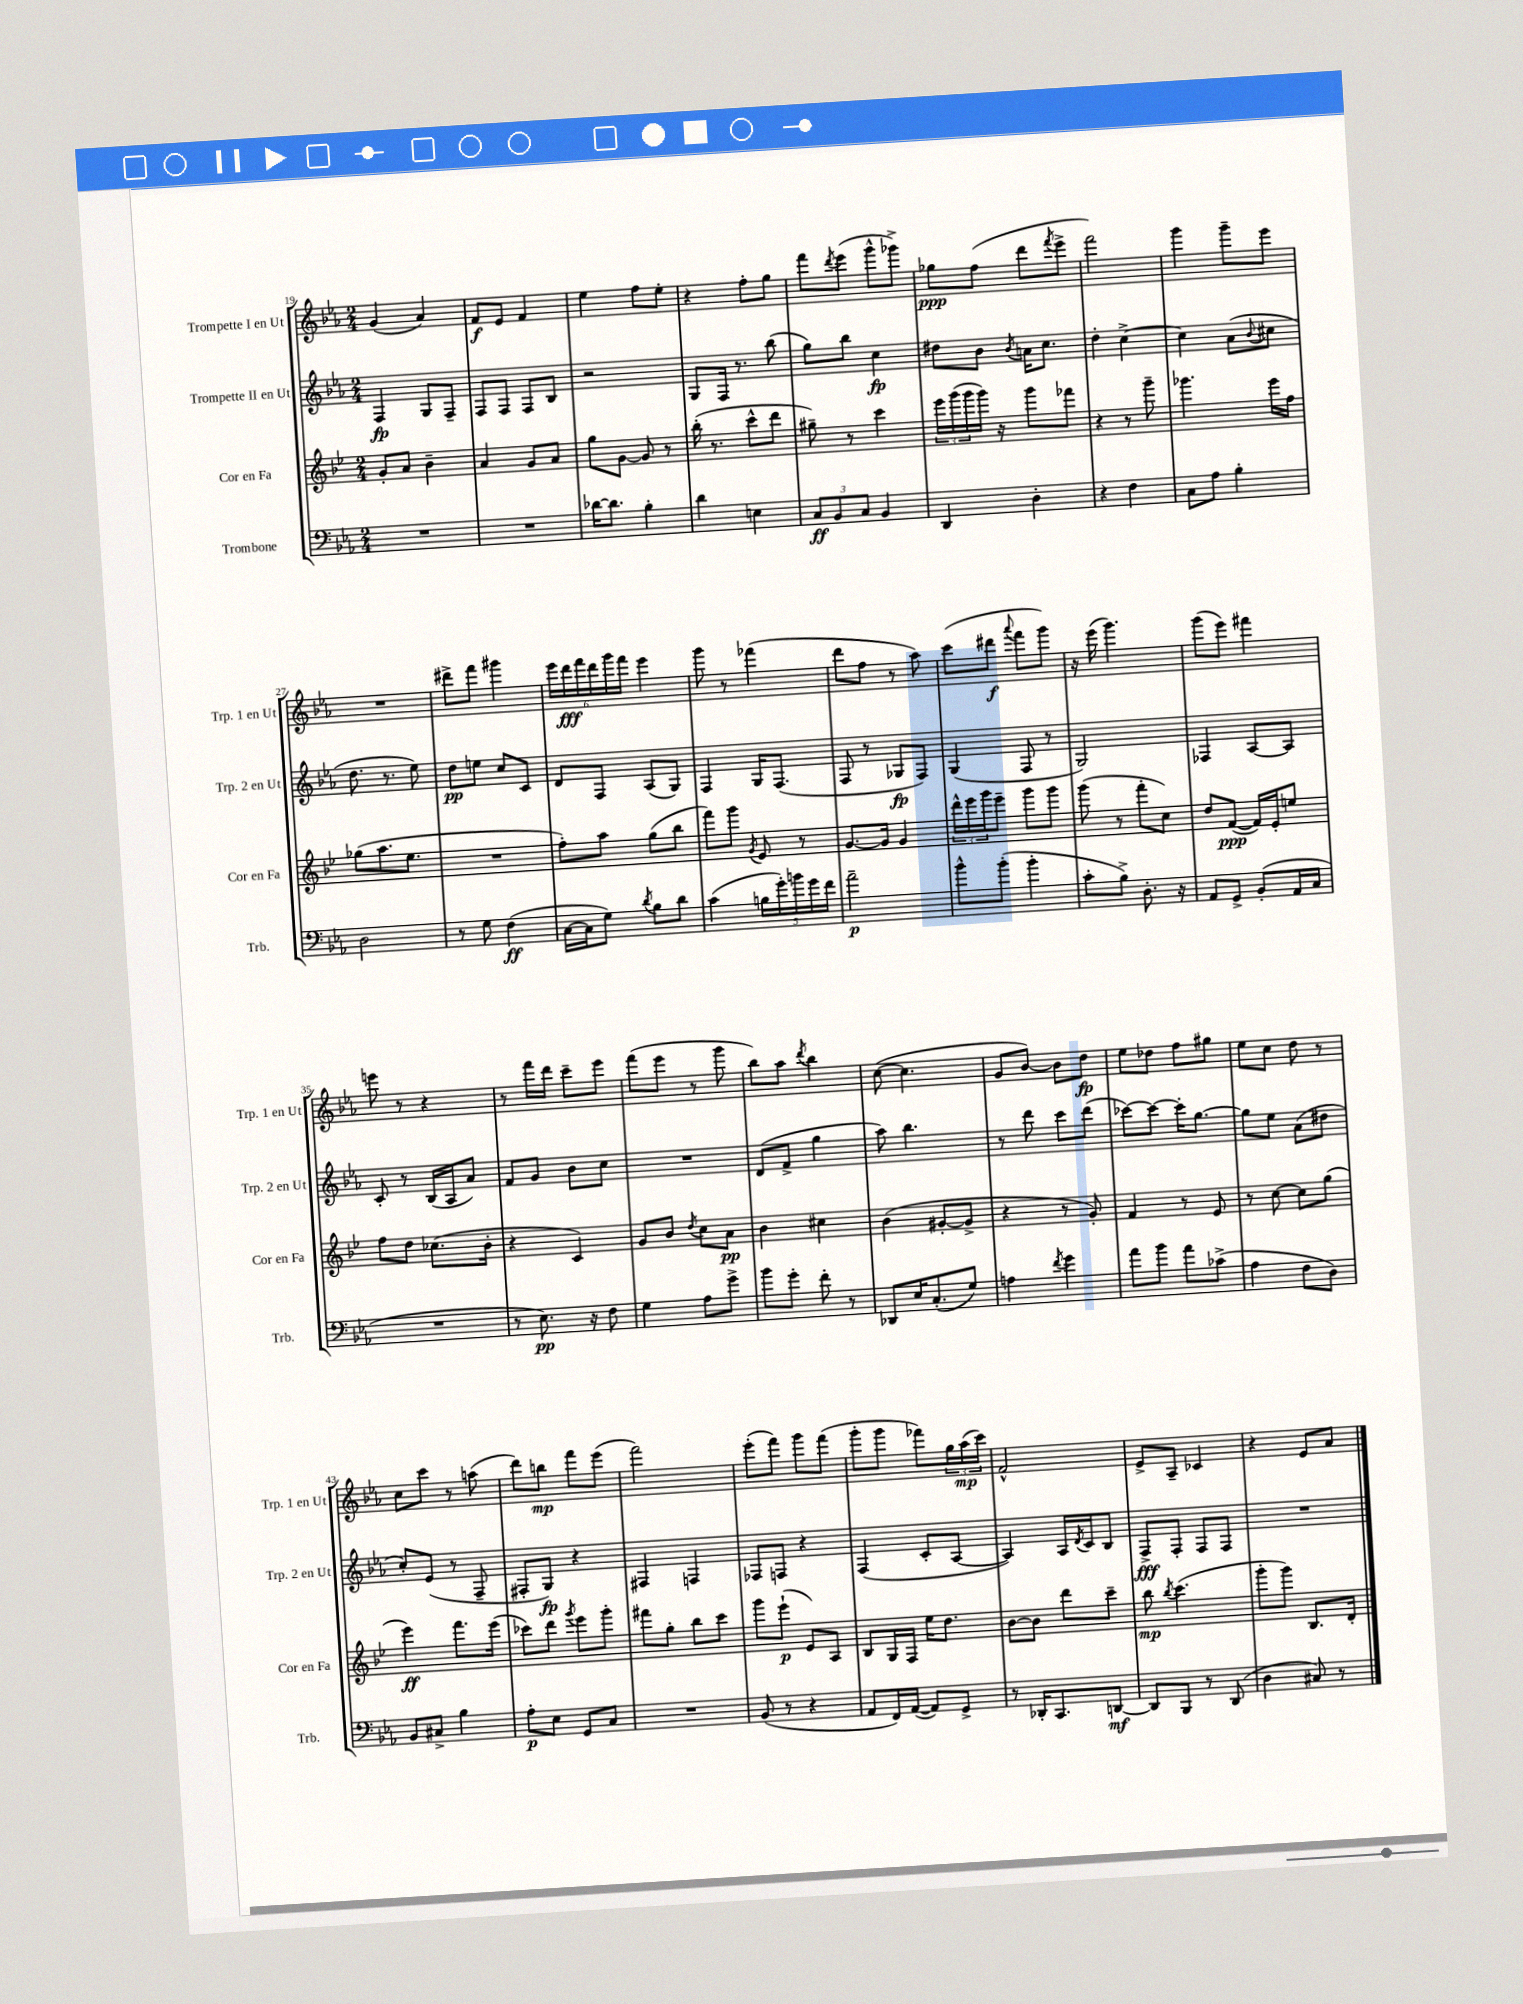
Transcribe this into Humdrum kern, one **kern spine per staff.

**kern	**dynam	**kern	**dynam	**kern	**dynam	**kern	**dynam
*part4	*part4	*part3	*part3	*part2	*part2	*part1	*part1
*staff4	*staff4	*staff3	*staff3	*staff2	*staff2	*staff1	*staff1
*I"Trombone	*	*I"Cor en Fa	*	*I"Trompette II en Ut	*	*I"Trompette I en Ut	*
*I'Trb.	*	*I'Cor en Fa	*	*I'Trp. 2 en Ut	*	*I'Trp. 1 en Ut	*
*clefF4	*	*clefG2	*	*clefG2	*	*clefG2	*
*k[b-e-a-]	*	*k[b-e-]	*	*k[b-e-a-]	*	*k[b-e-a-]	*
*M2/4	*	*M2/4	*	*M2/4	*	*M2/4	*
=19	=19	=19	=19	=19	=19	=19	=19
2r	.	8g'/L	.	4F/	fp	(4g/	.
.	.	8a/J	.	.	.	.	.
.	.	4b-~\	.	8G/L	.	4a-/)	.
.	.	.	.	8F~/J	.	.	.
=20	=20	=20	=20	=20	=20	=20	=20
2r	.	4a/	.	8F/L	.	8f/L	f
.	.	.	.	8F/J	.	8e-/J	.
.	.	8g/L	.	8F/L	.	4f/	.
.	.	8a/J	.	8B-/J	.	.	.
=21	=21	=21	=21	=21	=21	=21	=21
[16d-X\KL	.	8gg\L	.	2r	.	4ee-\	.
8.d-\J]	.	.	.	.	.	.	.
.	.	[8g\J	.	.	.	.	.
4B-'\	.	8g/]	.	.	.	8ff\L	.
.	.	8r	.	.	.	8ee-'\J	.
=22	=22	=22	=22	=22	=22	=22	=22
4d\	.	(16bb-'\	.	8G/L	.	4r	.
.	.	8.r	.	.	.	.	.
.	.	.	.	16F/Jk	.	.	.
.	.	.	.	8.r	.	.	.
4En\	.	8ccc^^\L	.	.	.	8ff'\L	.
.	.	8ddd\J	.	(8bb-\	.	8gg\J	.
=23	=23	=23	=23	=23	=23	=23	=23
12C/L	ff	8gg#X~\)	.	8gg\L)	.	8fff\L	.
12BB-/	.	.	.	.	.	.	.
.	.	.	.	.	.	8qddd/	.
.	.	8r	.	8bb-\J	.	(8eee-\J	.
12C/J	.	.	.	.	.	.	.
4BB-/	.	4ccc\	.	4cc\	fp	8ggg^^\L	.
.	.	.	.	.	.	8ggg-X^\J)	.
=24	=24	=24	=24	=24	=24	=24	=24
4DD/	.	24eee-\LL	.	8dd#X\L	.	8gg-X\L	ppp
.	.	(24ggg\	.	.	.	.	.
.	.	24ggg\	.	.	.	.	.
.	.	16ggg\JJ)	.	8b-\J	.	(8ff\J	.
.	.	16r	.	.	.	.	.
.	.	.	.	8qb-/	.	.	.
4D'\	.	8ggg\L	.	16an\KL	.	8ddd\L	.
.	.	.	.	8.cc\J	.	.	.
.	.	.	.	.	.	8qfff/	.
.	.	8fff-X\J	.	.	.	8eee-^\J	.
=25	=25	=25	=25	=25	=25	=25	=25
4r	.	4r	.	4dd'\	.	2fff\)	.
4F\	.	8r	.	[4cc^\	.	.	.
.	.	8ggg~\	.	.	.	.	.
=26	=26	=26	=26	=26	=26	=26	=26
8C\L	.	4.ggg-X\	.	4cc\]	.	4ggg\	.
8A-\J	.	.	.	.	.	.	.
4B-'\	.	.	.	(8a-\L	.	8ggg~\L	.
.	.	.	.	8qqb-/	.	.	.
.	.	16eee-\LL	.	8cc#X\J	.	8eee-\J	.
.	.	16ff\JJ	.	.	.	.	.
!!LO:LB:g=z
=27	=27	=27	=27	=27	=27	=27	=27
2D\	.	(8gg-X\L	.	8.dd\	.	2r	.
.	.	8.aa\	.	.	.	.	.
.	.	.	.	8.r	.	.	.
.	.	8.ee-\J	.	.	.	.	.
.	.	.	.	8ee-\)	.	.	.
=28	=28	=28	=28	=28	=28	=28	=28
8r	.	2r	.	8dd\L	pp	8ddd#X^\L	.
8G\	.	.	.	8een\J	.	8fff\J	.
(4F\	ff	.	.	8cc/L	.	4ggg#X\	.
.	.	.	.	8c/J	.	.	.
=29	=29	=29	=29	=29	=29	=29	=29
[16C\LL	.	8ff'\L)	.	8d/L	.	24eee-\LL	.
.	.	.	.	.	.	24ddd\	fff
16C\J]	.	.	.	.	.	.	.
.	.	.	.	.	.	24fff\	.
8G\J)	.	8aa\J	.	8F/J	.	24ddd\	.
.	.	.	.	.	.	24ggg\	.
.	.	.	.	.	.	24fff\JJ	.
8qd/	.	.	.	.	.	.	.
8B-\L	.	(8gg\L	.	(8A-/L	.	4eee-\	.
8d\J	.	8bb-\J	.	8G/J)	.	.	.
=30	=30	=30	=30	=30	=30	=30	=30
(4c\	.	8fff\L)	.	4F/	.	8ggg\	.
.	.	8ggg\J	.	.	.	8r	.
.	.	8qg/	.	.	.	.	.
20Bn\LL	.	8e-/	.	16G/KL	.	(4fff-X\	.
20g'\)	.	.	.	.	.	.	.
.	.	.	.	(8.F/J	.	.	.
20bn\	.	.	.	.	.	.	.
.	.	8r	.	.	.	.	.
20g\	.	.	.	.	.	.	.
20f\JJ	.	.	.	.	.	.	.
=31	=31	=31	=31	=31	=31	=31	=31
2a-~\	p	[8.g/L	.	8F/	.	8ddd\L	.
.	.	.	.	8r	.	8ff\J	.
.	.	16g/Jk]	.	.	.	.	.
.	.	4g/	.	8G-X/L	fp	8r	.
.	.	.	.	8F/J)	.	8aa-\)	.
=32	=32	=32	=32	=32	=32	=32	=32
8b-^^\L	.	24ddd^^\LL	.	(4G/	.	(8ccc\L	.
.	.	24eee-\	.	.	.	.	.
.	.	24ggg\J	.	.	.	.	.
(8b-'\J	.	8eee-~\J	.	.	.	8ddd#X\J	f
.	.	.	.	.	.	8qqaaa-/	.
4b-'\	.	8ggg\L	.	8F/	.	8fff\L	.
.	.	8ggg\J	.	8r	.	8ggg\J)	.
=33	=33	=33	=33	=33	=33	=33	=33
8c'\L	.	(8ggg\	.	2G/)	.	16r	.
.	.	.	.	.	.	(16eee-\	.
8B-^\J)	.	8r	.	.	.	4.ggg\)	.
8.D'\	.	8fff'\L	.	.	.	.	.
.	.	8cc\J)	.	.	.	.	.
16r	.	.	.	.	.	.	.
=34	=34	=34	=34	=34	=34	=34	=34
8AA-/L	.	8dd/L	.	4F-X/	.	(8ggg\L	.
8GG^/J	.	([8f/J	ppp	.	.	8eee-\J)	.
(8BB-'/L	.	16f/LL])	.	[8A-/L	.	4fff#X\	.
.	.	16e-'/J	.	.	.	.	.
16AA-/L	.	8een/J	.	8A-/J]	.	.	.
16C/JJ	.	.	.	.	.	.	.
!!LO:LB:g=z
=35	=35	=35	=35	=35	=35	=35	=35
2r	.	8ff\L	.	8c'/	.	8eeen\	.
.	.	8dd\J	.	8r	.	8r	.
.	.	(8.cc-X\L	.	(16B-/LL	.	4r	.
.	.	.	.	16A-/J	.	.	.
.	.	.	.	8a-/J)	.	.	.
.	.	16b-'\Jk	.	.	.	.	.
=36	=36	=36	=36	=36	=36	=36	=36
8r	.	4r	.	8f/L	.	8r	.
8.E-\)	pp	.	.	8g/J	.	16fff\LL	.
.	.	.	.	.	.	16ddd\JJ	.
.	.	4c/)	.	8b-\L	.	8ccc~\L	.
16r	.	.	.	.	.	.	.
8F\	.	.	.	8cc\J	.	8eee-\J	.
=37	=37	=37	=37	=37	=37	=37	=37
4G\	.	8g/L	.	2r	.	(8fff\L	.
.	.	8b-/J	.	.	.	8eee-\J	.
.	.	8qdd/	.	.	.	.	.
8A-\L	.	8cc\L	.	.	.	8r	.
8g^\J	.	8a\J	pp	.	.	8ggg\	.
=38	=38	=38	=38	=38	=38	=38	=38
8b-\L	.	4b-\	.	(8d/L	.	8bb-\L)	.
8g'\J	.	.	.	8f^/J	.	8aa-\J	.
.	.	.	.	.	.	8qddd/	.
8f'\	.	4cc#X\	.	4gg\	.	4bb-\	.
8r	.	.	.	.	.	.	.
=39	=39	=39	=39	=39	=39	=39	=39
8DD-X/L	.	(4b-\	.	8aa-\)	.	([8cc\	.
16E-/K	.	.	.	4.bb-\	.	4.cc\]	.
(8.C'/	.	.	.	.	.	.	.
.	.	[8g#X'/L	.	.	.	.	.
8G/J)	.	8g#^/J]	.	.	.	.	.
=40	=40	=40	=40	=40	=40	=40	=40
4An\	.	4r	.	8r	.	8g/L	.
.	.	.	.	8ddd\	.	[8b-/J)	.
8qf/	.	.	.	.	.	.	.
4g\	.	8r	.	8ccc\L	.	8b-\L]	.
.	.	8g'/)	.	(8ddd\J	.	8dd\J	fp
=41	=41	=41	=41	=41	=41	=41	=41
8a-\L	.	4f/	.	[8ccc-X\L)	.	8ee-\L	.
8b-\J	.	.	.	8ccc-\J_	.	8dd-X\J	.
8a-\L	.	8r	.	16ccc-'\KL]	.	8ff\L	.
.	.	.	.	[8.gg\J	.	.	.
(8c-X^\J	.	8e-/	.	.	.	8gg#X\J	.
=42	=42	=42	=42	=42	=42	=42	=42
4A-\	.	8r	.	8gg\L]	.	8ee-\L	.
.	.	[8cc\	.	8ee-\J	.	8cc\J	.
8F\L	.	8cc\L]	.	(8a-\L	.	8dd\	.
8D\J)	.	(8gg\J	.	8dd#X\J	.	8r	.
!!LO:LB:g=z
=43	=43	=43	=43	=43	=43	=43	=43
8BB-/L	.	4eee-\)	ff	8cc'/L)	.	8cc\L	.
8C#X^/J	.	.	.	(8e-/J	.	8ccc\J	.
4B-\	.	8.fff\L	.	8r	.	8r	.
.	.	.	.	8F~/	.	(8aan\	.
.	.	(16eee-\Jk	.	.	.	.	.
=44	=44	=44	=44	=44	=44	=44	=44
8A-'\L	p	8ccc-X\L)	.	8F#X'/L	.	8ddd\L)	.
8E-\J	.	8ddd\J	.	8G/J)	fp	8bbn\J	mp
.	.	8qggg/	.	.	.	.	.
8GG/L	.	8eee-\L	.	4r	.	8fff\L	.
8C/J	.	8ggg'\J	.	.	.	(8eee-\J	.
=45	=45	=45	=45	=45	=45	=45	=45
2r	.	8fff#X\L	.	4F#X/	.	2fff\)	.
.	.	8gg'\J	.	.	.	.	.
.	.	8bb-\L	.	4Fn/	.	.	.
.	.	8ccc\J	.	.	.	.	.
=46	=46	=46	=46	=46	=46	=46	=46
(8BB-/	.	8ggg\L	.	8F-X/L	.	(8eee-'\L	.
8r	.	(8eee-`\J	p	8Fn/J	.	8fff\J)	.
4r	.	8e-/L)	.	4r	.	8ggg\L	.
.	.	8A/J	.	.	.	(8fff\J	.
=47	=47	=47	=47	=47	=47	=47	=47
8AA-/L	.	8B-/L	.	(4F/	.	8ggg'\L	.
16FF/L)	.	16G/L	.	.	.	8ggg\J	.
([16AA-/JJ	.	16F/JJ	.	.	.	.	.
8AA-/L])	.	16ee-\KL	.	8c'/L	.	8fff-X\L)	.
.	.	8.dd\J	.	.	.	.	.
8GG^/J	.	.	.	[8A-/J	.	24gg\L	.
.	.	.	.	.	.	(24aa-\	mp
.	.	.	.	.	.	24ccc\JJ)	.
=48	=48	=48	=48	=48	=48	=48	=48
8r	.	[8b-\L	.	4A-/])	.	2f^^/	.
16DD-X'/KL	.	8b-\J]	.	.	.	.	.
8.CC/	.	.	.	.	.	.	.
.	.	8ddd\L	.	16A-/LL	.	.	.
.	.	.	.	8qd/	.	.	.
.	.	.	.	16c/J	.	.	.
[8DDn/J	mf	8ccc~\J	.	8B-/J	.	.	.
=49	=49	=49	=49	=49	=49	=49	=49
8DD/L]	.	8bb-\	mp	8F^/L	fff	8e-^/L	.
.	.	8qbb-/	.	.	.	.	.
8BBB-/J	.	(4.ccc\	.	8F'/J	.	8A-~/J	.
8r	.	.	.	8F/L	.	4c-X/	.
(8DD/	.	.	.	8F/J	.	.	.
=50	=50	=50	=50	=50	=50	=50	=50
4D\	.	8ggg'\L	.	2r	.	4r	.
.	.	8ggg\J)	.	.	.	.	.
8C#X/)	.	8.B-/L	.	.	.	8e-/L	.
8r	.	.	.	.	.	8a-/J	.
.	.	16d'/Jk	.	.	.	.	.
==	==	==	==	==	==	==	==
*-	*-	*-	*-	*-	*-	*-	*-
